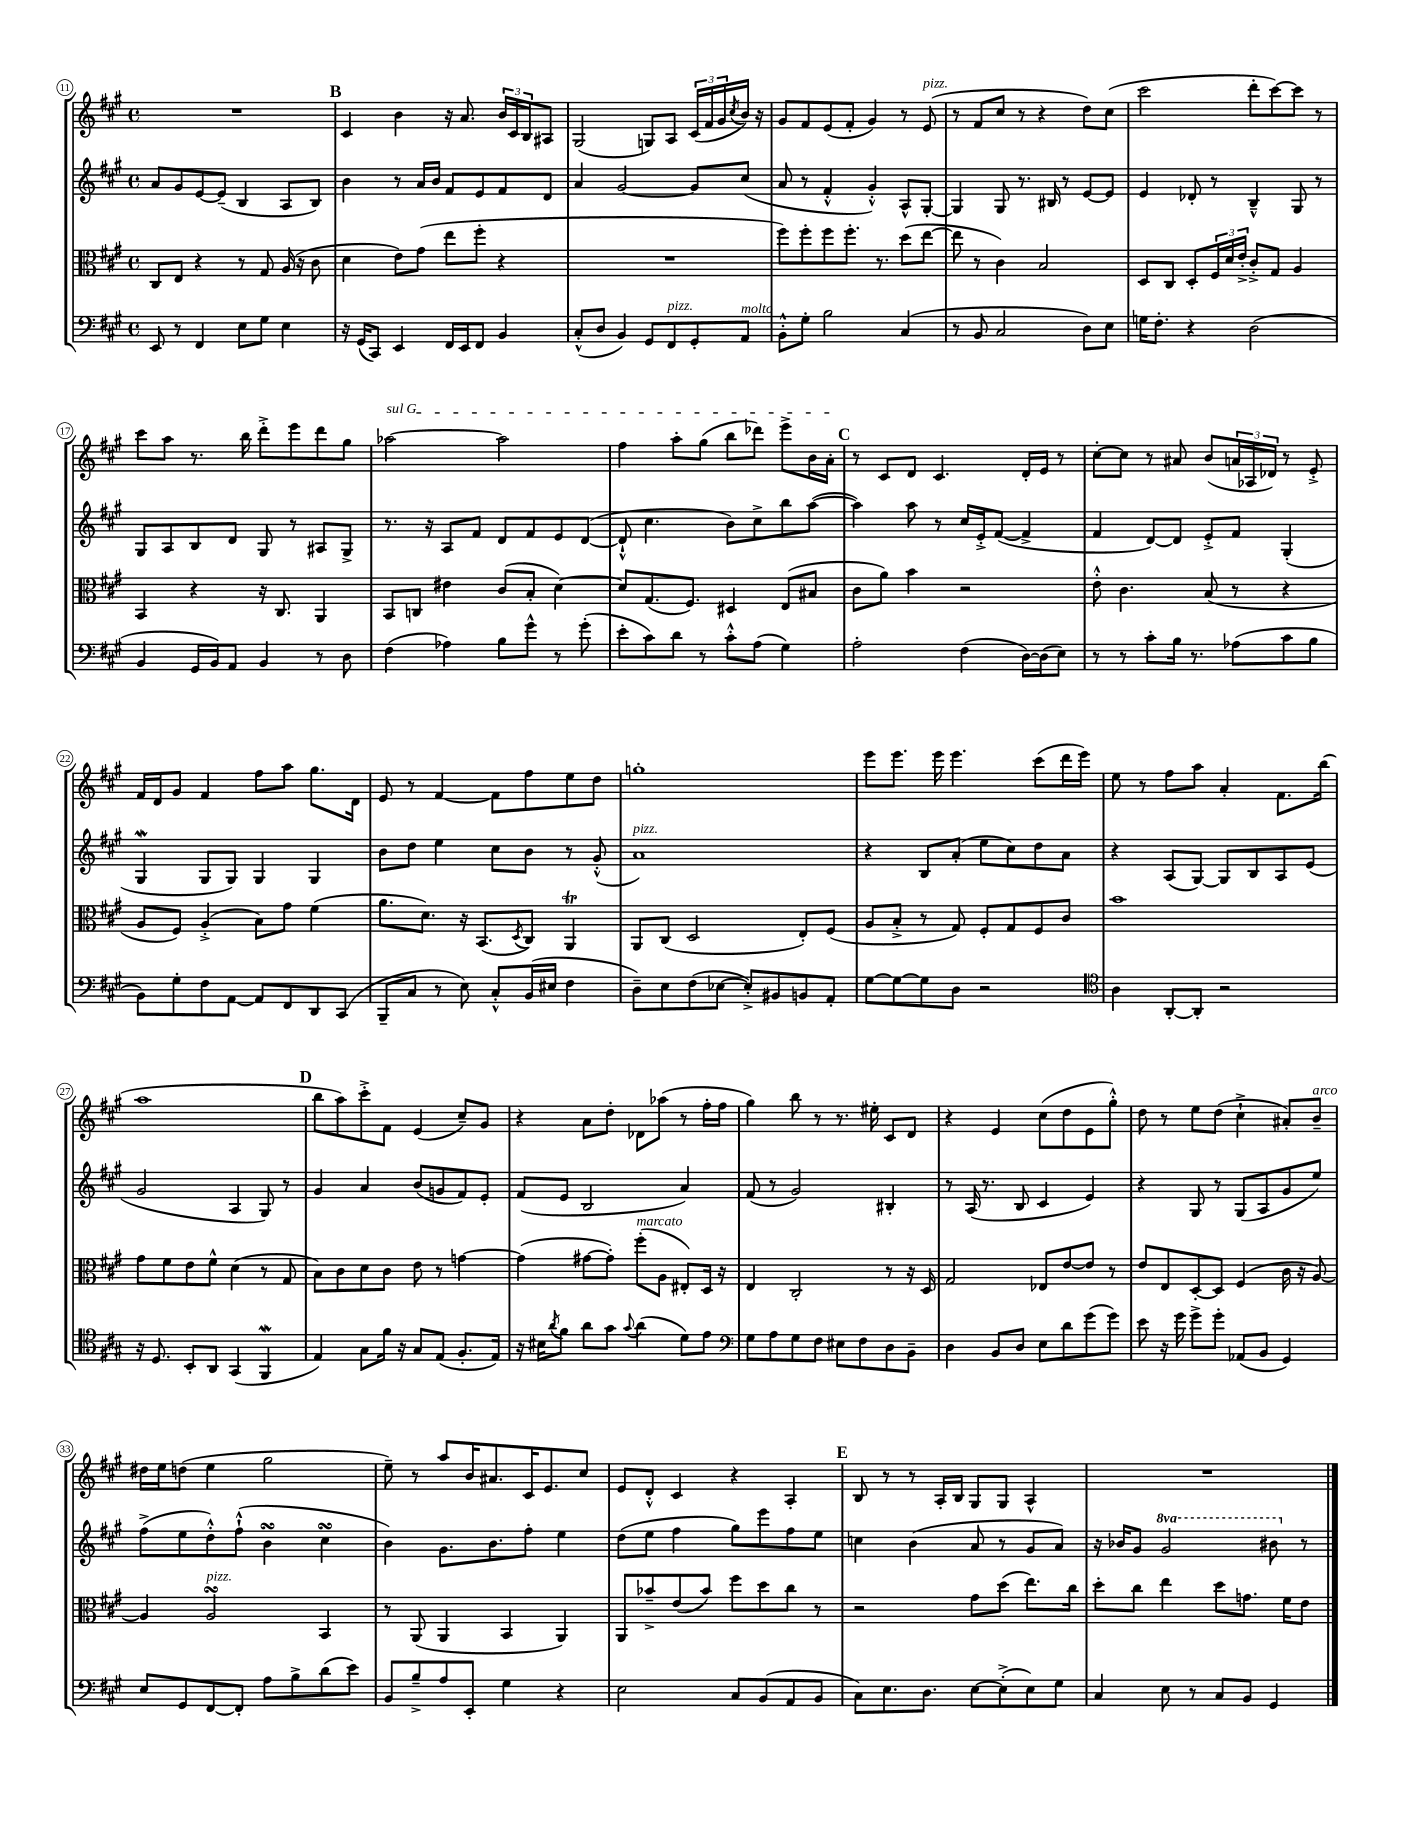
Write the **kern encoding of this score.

**kern	**kern	**kern	**kern
*staff4	*staff3	*staff2	*staff1
*clefF4	*clefC3	*clefG2	*clefG2
*k[f#c#g#]	*k[f#c#g#]	*k[f#c#g#]	*k[f#c#g#]
*M4/4	*M4/4	*M4/4	*M4/4
*met(c)	*met(c)	*met(c)	*met(c)
8EE	8C#	8a	1r
8r	8E	8g#	.
4FF#	4r	[8e	.
.	.	(8e~]	.
8E	8r	4B	.
8G#	8G#	.	.
4E	(16A	8A	.
.	16r	.	.
.	8c#	8B)	.
=	=	=	=
16r	4d	4b	4c#
(16GG#	.	.	.
8CC#)	.	.	.
4EE	8e)	8r	4b
.	(8g#	16a	.
.	.	16b	.
16FF#	8ee	8f#	16r
16EE	.	.	8.a
8FF#	8ff#'	8e	.
4BB	4r	8f#	24b
.	.	.	24c#
.	.	.	24B
.	.	8d	8A#
=	=	=	=
(8C#'^^	1r	4a	(2G#
8D	.	.	.
4BB)	.	[2g#	.
8GG#	.	.	8G)
8FF#	.	.	8A
8GG#'	.	8g#]	(24c#
.	.	.	24f#
.	.	.	24g#
.	.	.	8qcc#
8AA	.	(8cc#	16b)
.	.	.	16r
=	=	=	=
8BB'^^	8ff#)	8a	8g#
8G#'	8ff#'	8r	8f#
2B	8ff#	4f#'^^	(8e
.	8.ff#'	.	8f#'
.	.	4g#'^^)	4g#)
.	8.r	.	.
(4C#	(8dd	8A^^	8r
.	[8ee	[8G#'	(8e
=	=	=	=
8r	8ee]	4G#]	8r
8BB	8r	.	8f#
2C#	4c#)	8G#	8cc#
.	.	8.r	8r
.	2B	.	4r
.	.	16B#	.
.	.	8r	.
8D)	.	[8e	8dd)
8E	.	8e]	(8cc#
=	=	=	=
16G	8D	4e	2ccc#
8.F#'	.	.	.
.	8C#	.	.
4r	8D'	8d-'	.
.	24F#	8r	.
.	24d	.	.
.	24e'^	.	.
(2D	8c#'^	4B~^^	8ddd'
.	8G#	.	[8ccc#)
.	4A	8G#	8ccc#]
.	.	8r	8r
=	=	=	=
4BB	4BB	8G#	8ccc#
.	.	8A	8aa
16GG#	4r	8B	8.r
16BB)	.	.	.
8AA	.	8d	.
.	.	.	16bb
4BB	16r	8G#	8ddd'^
.	8.C#	.	.
.	.	8r	8eee
8r	4AA	8A#	8ddd
8D	.	8G#^	8gg#
=	=	=	=
(4F#	8BB	8.r	[2aa-
.	8C	.	.
.	.	16r	.
4A-)	4e#	8A	.
.	.	8f#	.
8B	(8c#	8d	2aa-]
8g#^^	8B'	8f#	.
8r	[4d)	8e	.
(8g#'	.	([8d	.
=	=	=	=
8e'	8d]	8d`^^]	4ff#
8c#)	(8.G#	4.cc#	.
8d	.	.	8aa'
.	8.F#)	.	.
8r	.	.	(8gg#
8c#'^^	4D#	8b)	8bb
(8A	.	8cc#^	8ddd-)
4G#)	(8E	8bb	8eee^
.	8B#	([8aa	16b
.	.	.	16a'
=	=	=	=
2A'	8c#	4aa])	8r
.	8a)	.	8c#
.	4b	8aa	8d
.	.	8r	4.c#
(4F#	2r	16cc#	.
.	.	16e'^	.
.	.	([8f#	.
[16D)	.	4f#^]	16d'
(16D]	.	.	16e
8E)	.	.	8r
=	=	=	=
8r	8e'^^	4f#	[8cc#'
8r	4.c#	.	8cc#]
8c#'	.	[8d)	8r
16B	.	8d]	8a#
8.r	.	.	.
.	(8B	8e'^	(8b
(8A-	8r	8f#	24a
.	.	.	24A-
.	.	.	24d-)
8c#	4r	(4G#'	8r
8B	.	.	8e'^
=	=	=	=
8BB)	8A	4G#	16f#
.	.	.	16d
8G#'	8F#)	.	8g#
8F#	(4A'^	8G#	4f#
[8AA	.	8G#)	.
8AA]	8B)	4G#	8ff#
8FF#	8g#	.	8aa
8DD	(4f#	4G#	8.gg#
(8CC#	.	.	.
.	.	.	16d
=	=	=	=
8BBB~	8.a	8b	8e
8C#	.	8dd	8r
.	8.d)	.	.
8r	.	4ee	[4f#
8E)	16r	.	.
.	(8.BB	.	.
8C#'^^	.	8cc#	8f#]
.	8qD	.	.
(16BB	8C#)	8b	8ff#
16E#	.	.	.
4F#	4AA	8r	8ee
.	.	(8g#'^^	8dd
=	=	=	=
8D~)	8AA	1a)	1gg'
8E	(8C#	.	.
(8F#	2D	.	.
[8E-	.	.	.
8E-'^])	.	.	.
8BB#	.	.	.
8BB	8E')	.	.
8AA'	(8F#	.	.
=	=	=	=
[8G#	8A	4r	8eee
8G#_	8B'^	.	8.eee
8G#]	8r	8B	.
.	.	.	16eee
8D	8G#)	(8a'	4.eee
2r	8F#'	8ee	.
.	8G#	8cc#)	.
.	8F#	8dd	(8ccc#
.	8c#	8a	16ddd
.	.	.	16eee)
=	=	=	=
*clefC4	*	*	*
4A	1b	4r	8ee
.	.	.	8r
[8AA'	.	(8A	8ff#
8AA']	.	[8G#)	8aa
2r	.	8G#]	4a'
.	.	8B	.
.	.	8A	8.f#
.	.	(8e	.
.	.	.	(16bb
=	=	=	=
16r	8g#	2g#	1aa
8.D	.	.	.
.	8f#	.	.
8BB'	8e	.	.
8AA	8f#^^	.	.
(4GG#	(4d	4A	.
4FF#	8r	8G#)	.
.	8G#	8r	.
=	=	=	=
4E)	8B)	4g#	8bb
.	8c#	.	8aa)
8G#	8d	4a	8ccc#'^
16f#	8c#	.	8f#
16r	.	.	.
8G#	8e	(8b	(4e
(8E	8r	8g	.
8.F#'	[4g	8f#)	8cc#~)
.	.	8e'	8g#
16E)	.	.	.
=	=	=	=
16r	(4g]	(8f#	4r
16B#	.	.	.
8qa	.	.	.
8f#	.	8e	.
8a	[8g#	2B	8a
8g#	8g#'])	.	8dd'
8qqg#	.	.	.
(4a	(8ff#'	.	8d-
.	8A	.	(8aa-
8d)	8E#')	4a)	8r
8e	16D	.	16ff#'
.	16r	.	16ff#
=	=	=	=
*clefF4	*	*	*
8G#	4E	(8f#	4gg#)
8A	.	8r	.
8G#	2C#'	2g#)	8bb
8F#	.	.	8r
8E#	.	.	8.r
8F#	.	.	.
.	.	.	16ee#'
8D	8r	4B#'	8c#
8BB~	16r	.	8d
.	16D	.	.
=	=	=	=
4D	2G#	8r	4r
.	.	(16A	.
.	.	8.r	.
8BB	.	.	4e
8D	.	8B	.
8E	8E-	4c#	(8cc#
8d	[8e	.	8dd
(8g#	8e]	4e)	8e
8g#)	8r	.	8gg#'^^)
=	=	=	=
8e	8e	4r	8dd
16r	8E	.	8r
16g#	.	.	.
8g#^	[8D'	8G#	8ee
8g#'	8D]	8r	(8dd
(8AA-	(4F#	(8G#	4cc#`^
8BB	.	8A	.
4GG#)	16c#	8g#	8a#')
.	16r	.	.
.	[8A)	8ee)	8b~
=	=	=	=
8E	4A]	(8ff#^	16dd#
.	.	.	16ee
8GG#	.	8ee	(8dd
[8FF#	2A	8dd'^^)	4ee
8FF#']	.	(8ff#`^^	.
8A	.	4b	2gg#
8B^	.	.	.
(8d	4BB	4cc#	.
8e)	.	.	.
=	=	=	=
8BB	8r	4b)	8ee~)
8B~^	(8AA	.	8r
8A	4AA	8.g#	8aa
8EE'	.	.	16b
.	.	8.b	8.a#
4G#	4BB	.	.
.	.	8ff#'	16c#
.	.	.	8.e
4r	4AA)	4ee	.
.	.	.	8cc#
=	=	=	=
2E	8AA	(8dd	8e
.	8b-~^	8ee	8d'^^
.	(8e	4ff#	4c#
.	8b-)	.	.
8C#	8ff#	8gg#)	4r
(8BB	8dd	8eee	.
8AA	8cc#	8ff#	4A'
8BB	8r	8ee	.
=	=	=	=
8C#)	2r	4cc	8B
8.E	.	.	8r
.	.	(4b	8r
8.D	.	.	.
.	.	.	16A'
.	.	.	16B
[8E	8g#	8a	8G#
(8E'^]	(8dd	8r	8G#
8E)	8.ee)	8g#	4A^^
8G#	.	8a)	.
.	16cc#	.	.
=	=	=	=
4C#	8dd'	16r	1r
.	.	16b-	.
.	8cc#	8g#	.
8E	4ee	2gg#	.
8r	.	.	.
8C#	8dd	.	.
8BB	8.g	.	.
4GG#	.	8bb#	.
.	16f#	.	.
.	8e	8r	.
==	==	==	==
*-	*-	*-	*-
